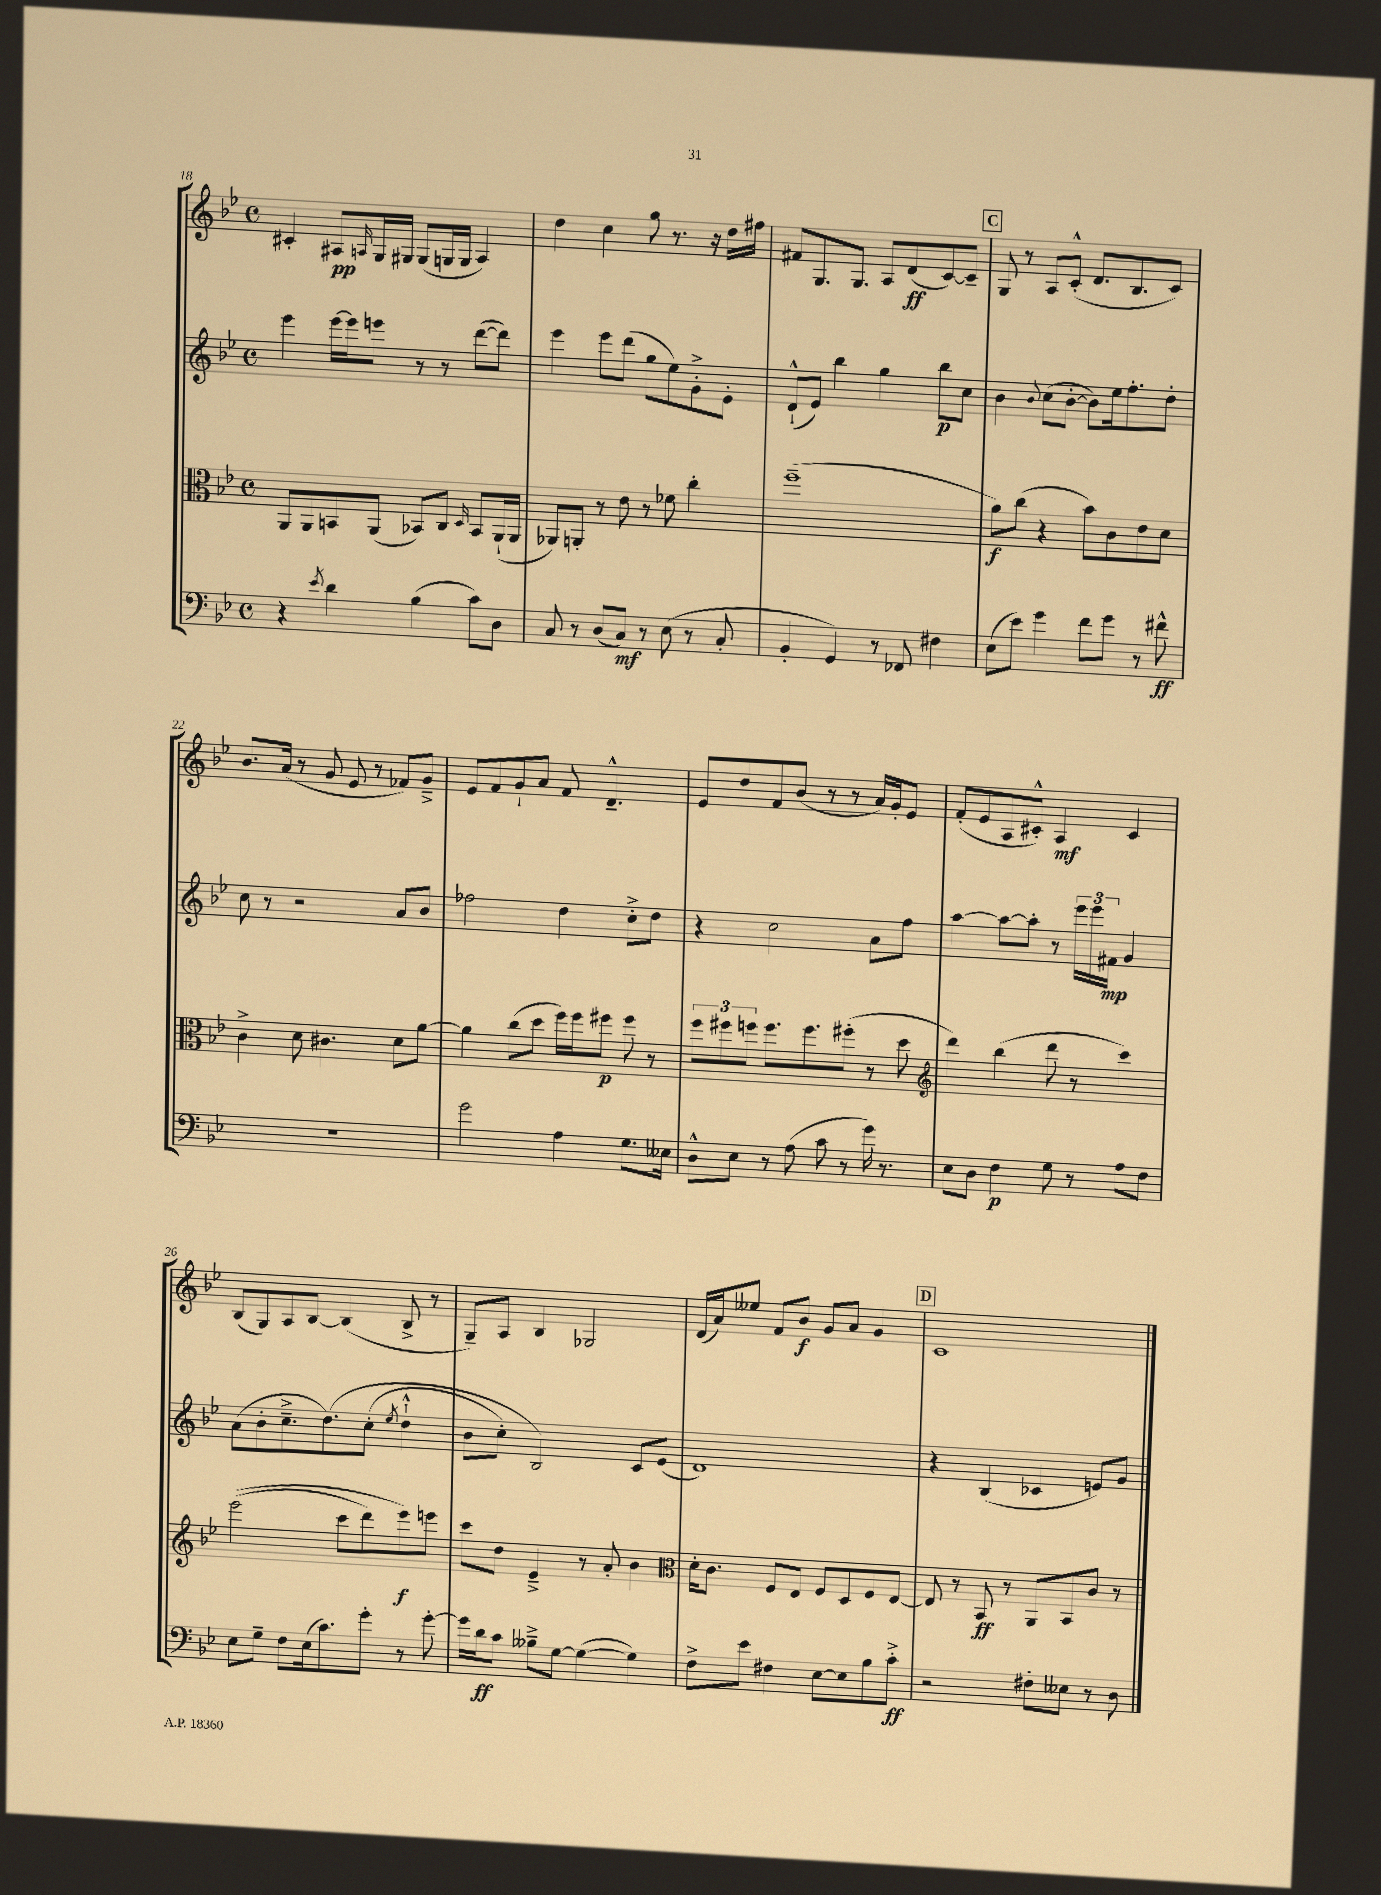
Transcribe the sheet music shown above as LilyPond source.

<<
\new StaffGroup <<
\new Staff = "s0" {
    \clef treble \key bes \major \defaultTimeSignature \time 4/4
    cis'4-. ais8\pp \grace { a16 } g16 gis16 gis8( g16 g16 a4) |
    d''4 c''4 g''8 r8. r16 d''16 fis''16 |
    fis'8 g8. g8. a8 d'8\ff( c'8~) c'8-- |
    \mark \markup { \box "C" } g8 r8 a8 c'8-.-^( d'8. bes8. c'8) |
    bes'8. a'16( r8 g'8 ees'8 r8 fes'8) g'8---> |
    ees'8 f'8 g'8-! a'8 f'8 d'4.---^ |
    ees'8 d''8 f'8 bes'8( r8 r8 a'16) g'16-. ees'8 |
    f'8-.( ees'8 a8 cis'8-.-^) a4\mf cis'4 |
    bes8( g8) a8 bes8~ bes4( bes8-> r8 |
    g8--) a8 bes4 ges2 |
    d'16( a'16) eeses''8 f'8 bes'8\f g'8 a'8 g'4 |
    \mark \markup { \box "D" } c'1 \bar "|." |
}
\new Staff = "s1" {
    \clef treble \key bes \major \defaultTimeSignature \time 4/4
    ees'''4 ees'''16~ ees'''16 e'''8 r8 r8 d'''8~( d'''8) |
    ees'''4 ees'''8 d'''8( g''8 ees''8) g'8-.-> ees'8-. |
    d'8-!-^( ees'8) bes''4 g''4 bes''8\p c''8 |
    \mark \markup { \box "C" } bes'4 \appoggiatura { bes'8 } c''8( bes'8~-. bes'8) ees''16 f''8.-. d''8-. |
    c''8 r8 r2 a'8 bes'8 |
    fes''2 d''4 c''8-.-> d''8 |
    r4 c''2 a'8 f''8 |
    a''4~ a''8~ a''8-. r8 \tuplet 3/2 { ees'''16 ees'''16 fis'16\mp } g'4 |
    a'8( bes'8-. c''8.---> d''8.)\( c''8-.( \acciaccatura { ees''8 } d''4-!-^ |
    bes'8 c''8-.) bes2\) c'8 ees'8( |
    d'1) |
    \mark \markup { \box "D" } r4 bes4( ces'4 e'8) g'8 \bar "|." |
}
\new Staff = "s2" {
    \clef alto \key bes \major \defaultTimeSignature \time 4/4
    a,8 a,8 b,8 a,8( bes,8) c8 \grace { d16 } bes,8 a,16-!( a,16 |
    aes,8) a,8-. r8 ees'8 r8 fes'8 c''4-. |
    f''1--( |
    \mark \markup { \box "C" } a'8\f) c''8( r4 bes'8) c'8 ees'8 d'8 |
    c'4-> d'8 cis'4. d'8 a'8~ |
    a'4 c''8( d''8 f''16) f''16 fis''8\p fis''8 r8 |
    \tuplet 3/2 { f''8 fis''8 f''8 } f''8. f''8. fis''8-.( r8 d''8 |
    \clef treble d'''4) bes''4( d'''8 r8 c'''4) |
    ees'''2(\( c'''8 d'''8) ees'''8\f\) e'''8 |
    c'''8 d''8 ees'4---> r8 a'8-. bes'4 |
    \clef alto d'16-. c'8. f8 ees8 f8 d8 f8 ees8~ |
    \mark \markup { \box "D" } ees8 r8 bes,8\ff r8 a,8 bes,8 c'8 r8 \bar "|." |
}
\new Staff = "s3" {
    \clef bass \key bes \major \defaultTimeSignature \time 4/4
    r4 \acciaccatura { ees'8 } d'4 bes4( c'8) d8 |
    c8 r8 d8( c8\mf) r8 ees8( r8 c8-. |
    bes,4-. g,4) r8 fes,8 fis4 |
    \mark \markup { \box "C" } ees8( ees'8) g'4 f'8 g'8 r8 fis'8-^\ff |
    R1 |
    g'2 a4 g8. eeses16 |
    d8-^ ees8 r8 a8( c'8 r8 g'16) r8. |
    ees8 d8 f4\p g8 r8 a8 f8 |
    ees8 g8-- f8 ees16( c'8.) g'8-. r8 g'8~-. |
    g'16 d'16\ff c'8 beses8---> g8~ g4~( g4) |
    f8-> ees'8 fis4 ees8~ ees8 bes8 c'8-.->\ff |
    \mark \markup { \box "D" } r2 fis8-. eeses8 r8 d8 \bar "|." |
}
>>
>>
\layout { \context { \Score currentBarNumber = #18 } }
